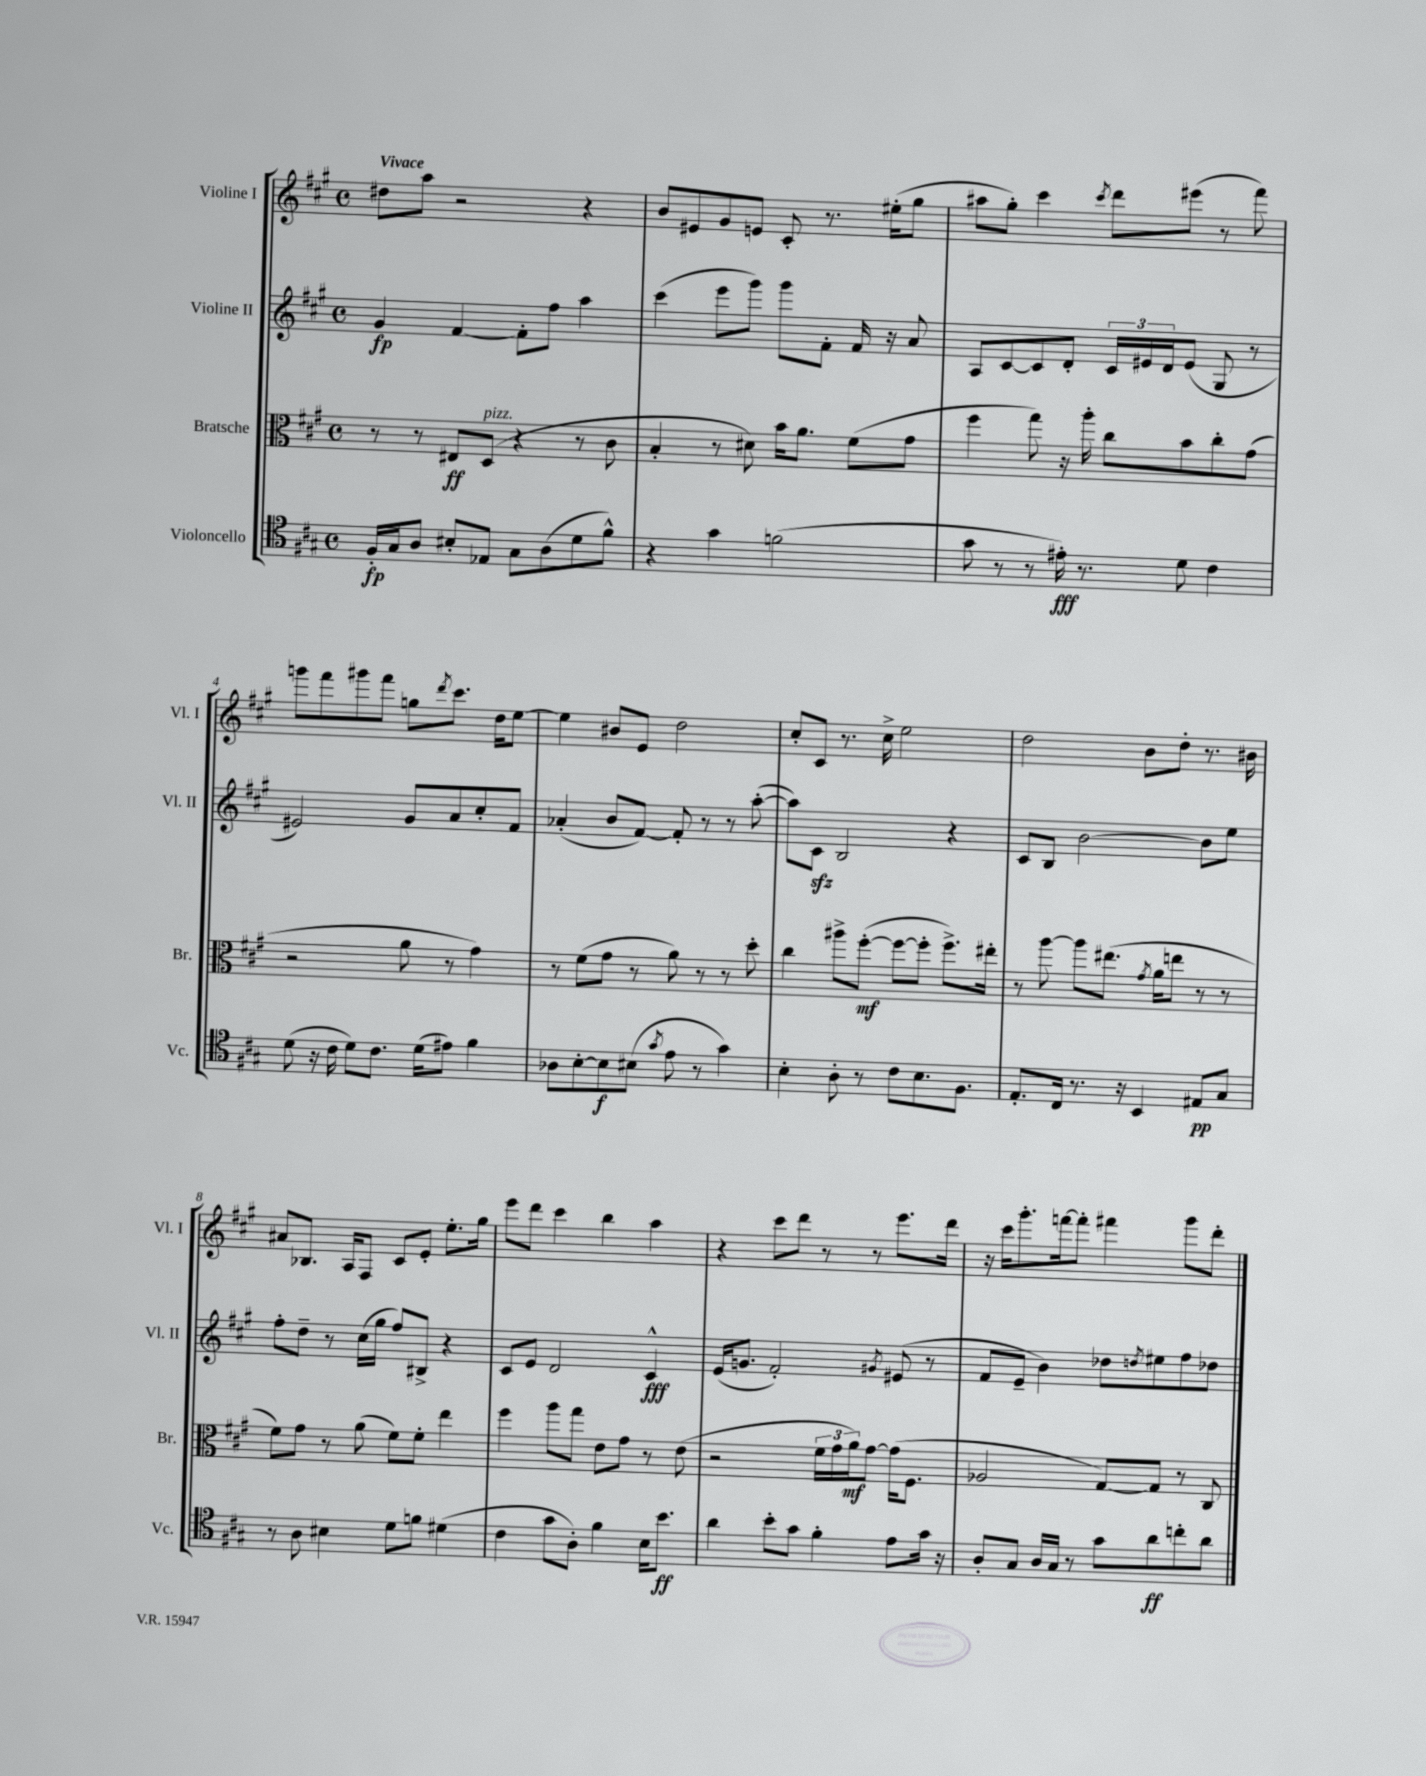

**kern	**kern	**kern	**kern
*staff4	*staff3	*staff2	*staff1
*clefC4	*clefC3	*clefG2	*clefG2
*k[f#c#g#]	*k[f#c#g#]	*k[f#c#g#]	*k[f#c#g#]
*M4/4	*M4/4	*M4/4	*M4/4
*met(c)	*met(c)	*met(c)	*met(c)
16F#'	8r	4g#	8dd#
16G#	.	.	.
8A	8r	.	8aa
8B#'	8E#	[4f#	2r
8E-	(8D	.	.
8G#	4r	8f#']	.
(8A	.	8ff#	.
8d	8r	4aa	4r
8f#^^)	8c#	.	.
=	=	=	=
4r	4B'	(4ccc#	8b
.	.	.	8e#
4g#	8r	8eee	8g#
.	8d#)	8ggg#)	8e
(2f	16b	8ggg#	8c#'
.	8.a	.	.
.	.	8f#'	8.r
.	(8f#	16f#	.
.	.	16r	(16ee#'
.	8g#	8a	8gg#
=	=	=	=
8g#	4ff#	8A	8aa#
8r	.	[8c#	8gg#')
8r	8gg#)	8c#]	4ccc#
16e#')	16r	8d'	.
8.r	16aa'	.	.
.	.	.	8qccc#
.	8cc#	24c#	8ddd
.	.	24e#	.
.	.	24d	.
8d	8b	(8e#	(8eee#
4c#	8cc#'	8G#	8r
.	(8g#	8r	8fff#)
=	=	=	=
(8d	2r	2e#)	8ggg
16r	.	.	8fff#
16c#	.	.	.
8d)	.	.	8ggg#
8.c#	.	.	8fff#
.	8a	8g#	8gg
(16d	.	.	.
.	.	.	8qddd
8e#)	8r	8a	8.ccc#
4f#	4g#)	8cc#'	.
.	.	.	16dd
.	.	8f#	[8ee
=	=	=	=
8A-	8r	(4a-'	4ee]
[8B'	(8f#	.	.
8B]	8g#	8b	8b#
(8B#	8r	[8f#)	8e
8qg#	.	.	.
8e	8a)	8f#']	2dd
8r	8r	8r	.
4g#)	8r	8r	.
.	8dd'	([8aa'	.
=	=	=	=
4B'	4cc#	8aa])	8cc#'
.	.	8c#	8c#
8A'	8aa#^	2B	8.r
8r	([8ff#'	.	.
.	.	.	16cc#^
8c#	8ff#_	.	2ee
8.B	8ff#']	.	.
.	8.ff#^)	4r	.
8.F#	.	.	.
.	16ee#'	.	.
=	=	=	=
8.E'	8r	8c#	2dd
.	[8aa	8B	.
16C#	.	.	.
8.r	8aa]	[2b	.
.	(8.ee#	.	.
16r	.	.	.
4BB	.	.	8b
.	8qg#	.	.
.	16a	.	.
.	8ee	.	8dd'
8E#	8r	8b]	8.r
8G#	8r	8ee	.
.	.	.	16b#
=	=	=	=
8r	8f#)	8ff#'	8a#
8A	8g#	8dd~	8.B-
4B#	8r	8r	.
.	.	.	16A
.	(8a	(16cc#	8F#
.	.	16gg#	.
8d	8f#)	8ff#)	8c#
8f	8f#'	8B#^	8e'
(4d#	4ee	4r	8.ee'
.	.	.	16gg#
=	=	=	=
4c#	4ff#	8c#	8eee
.	.	8e	8ddd
8g#	8aa	2d	4ccc#
8A')	8gg#	.	.
4f#	8e	.	4bb
.	8g#	.	.
16B	8r	4c#^^	4aa
8.b	.	.	.
.	(8e	.	.
=	=	=	=
4a	2r	(16e	4r
.	.	8.g	.
8b'	.	2f#')	8ccc#
8g#	.	.	8ddd
4f#'	24f#	.	8r
.	24g#	.	.
.	24a)	.	.
.	[8g#	.	8r
.	.	8qg#	.
8e	(16g#]	(8e#	8.eee
.	8.F#	.	.
16g#	.	8r	.
16r	.	.	16ddd
=	=	=	=
8A'	2A-	8f#	16r
.	.	.	16ccc#
8G#	.	8e~	8.ggg#'
16A	.	4b)	.
16G#	.	.	[16fff
8r	.	.	8fff']
8g#	[8G#)	8dd-	4fff#
.	.	8qdd	.
8a	8G#]	8ee#	.
8cc'	8r	8ff#	8ggg#
8a	8C#	8dd-	8ddd'
==	==	==	==
*-	*-	*-	*-
